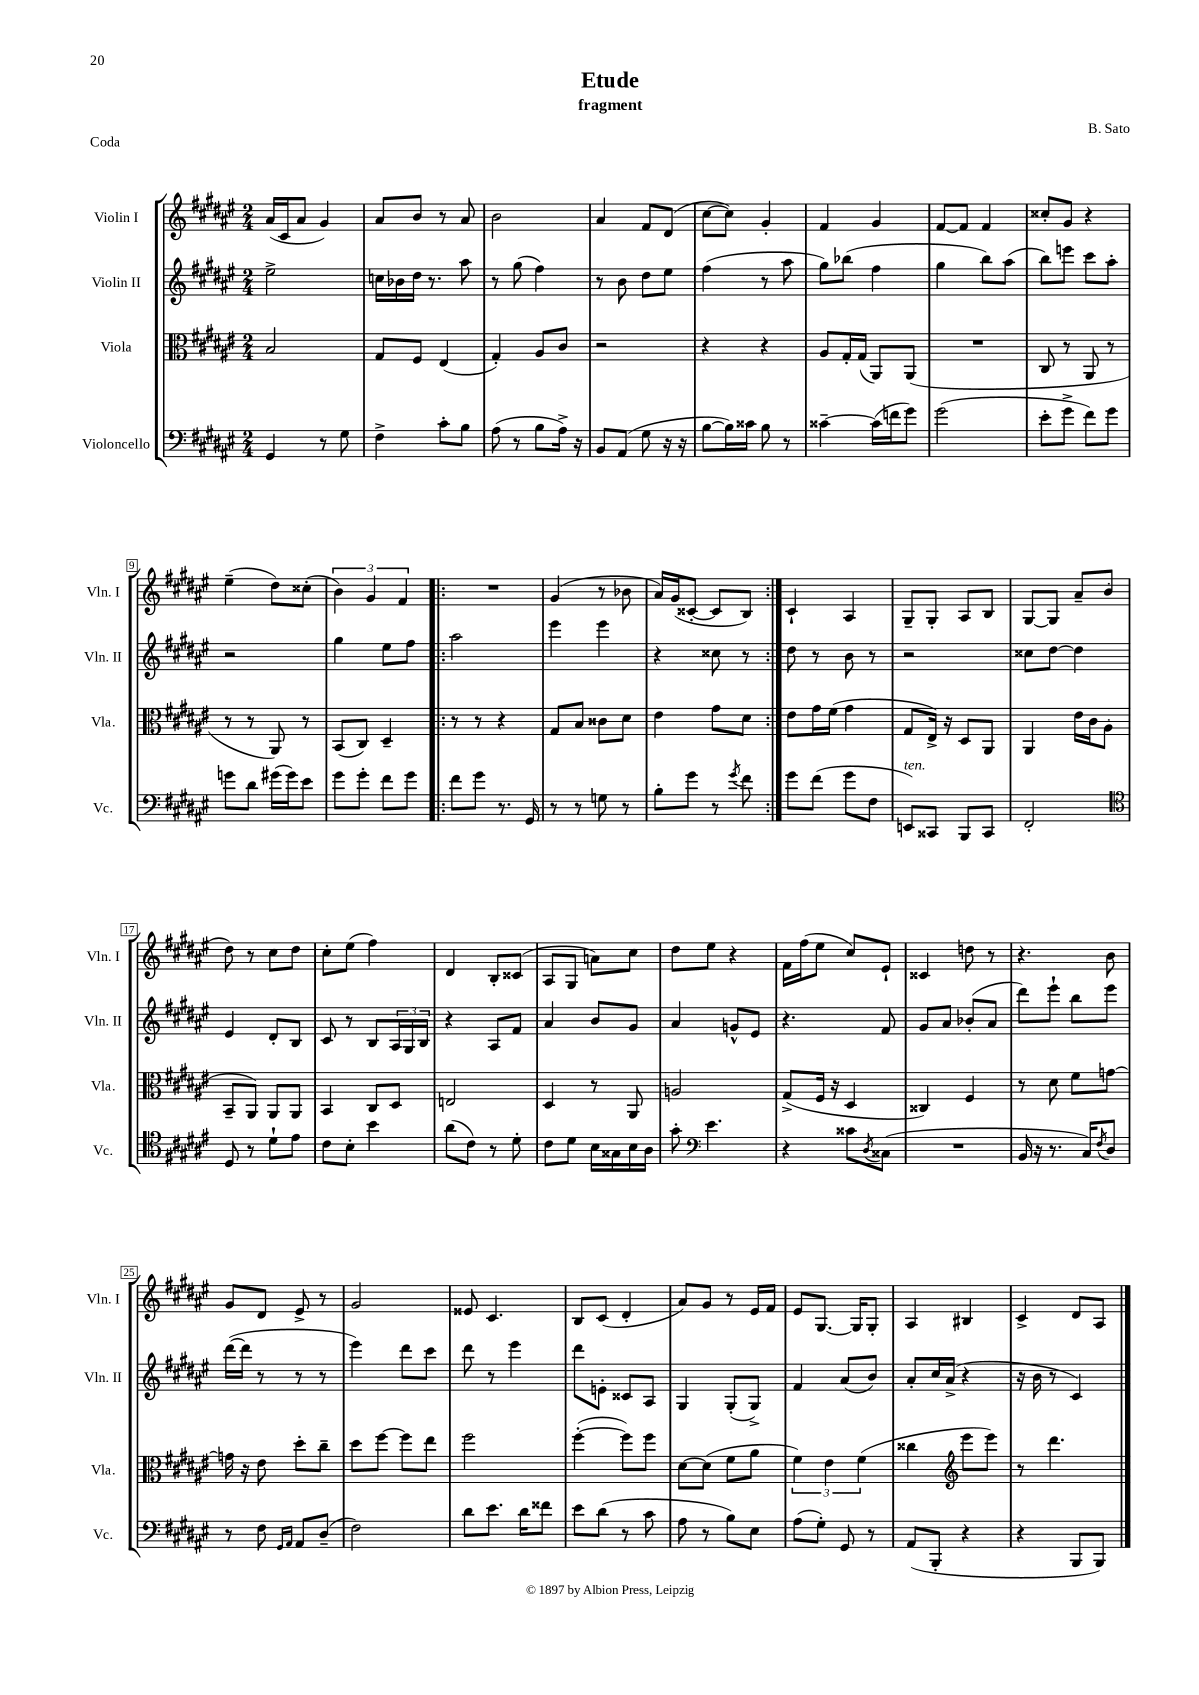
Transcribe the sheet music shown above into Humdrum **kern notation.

**kern	**kern	**kern	**kern
*staff4	*staff3	*staff2	*staff1
*clefF4	*clefC3	*clefG2	*clefG2
*k[f#c#g#d#a#e#]	*k[f#c#g#d#a#e#]	*k[f#c#g#d#a#e#]	*k[f#c#g#d#a#e#]
*M2/4	*M2/4	*M2/4	*M2/4
4GG#	2B	2ee#^	(16a#
.	.	.	16c#
.	.	.	8a#
8r	.	.	4g#)
8G#	.	.	.
=	=	=	=
4F#^	8G#	16cc	8a#
.	.	16b-	.
.	8F#	16dd#	8b
.	.	8.r	.
8c#'	(4E#	.	8r
8B	.	8aa#	8a#
=	=	=	=
(8A#	4G#')	8r	2b
8r	.	(8gg#	.
8B	8A#	4ff#)	.
16A#^)	8c#	.	.
16r	.	.	.
=	=	=	=
8BB	2r	8r	4a#
(8AA#	.	8b	.
8G#	.	8dd#	8f#
16r	.	8ee#	(8d#
16r	.	.	.
=	=	=	=
[8B	4r	(4ff#	[8cc#
16B])	.	.	8cc#])
16c##	.	.	.
8B	4r	8r	4g#'
8r	.	8aa#	.
=	=	=	=
[4c##~	8A#	8gg#)	4f#
.	16G#'	(8bb-	.
.	(16G#	.	.
(16c##]	8AA#)	4ff#	4g#
16f	.	.	.
8g#)	(8AA#	.	.
=	=	=	=
(2g#	2r	4gg#	[8f#
.	.	.	8f#]
.	.	8bb)	4f#
.	.	(8aa#	.
=	=	=	=
8e#'	8C#	8bb)	8cc##'
8g#^	8r	8eee	8g#
8f#)	8AA#	8ccc#	4r
8g#	8r	8aa#'	.
=	=	=	=
8g	8r	2r	(4ee#~
8d#	8r	.	.
(16g#	8AA#)	.	8dd#)
16g#)	.	.	.
8e#	8r	.	(8cc##'
=	=	=	=
8g#	(8BB	4gg#	6b)
8g#'	8C#)	.	.
.	.	.	6g#
8f#	4D#~	8ee#	.
.	.	.	6f#
8g#	.	8ff#	.
=!|:	=!|:	=!|:	=!|:
8f#	8r	2aa#	2r
8g#	8r	.	.
8.r	4r	.	.
16GG#	.	.	.
=	=	=	=
8r	8G#	4eee#	(4g#
8r	8B	.	.
8G	8c##	4eee#	8r
8r	8d#	.	8b-
=	=	=	=
8B'	4e#	4r	16a#)
.	.	.	(16g#
8g#	.	.	[8c##'
8r	8g#	8cc##	8c##]
8qg#	.	.	.
8f#	8d#	8r	8B)
=:|!	=:|!	=:|!	=:|!
8g#	8e#	8dd#	4c#`
(8f#	16g#	8r	.
.	(16f#	.	.
8g#	4g#	8b	4A#
8F#	.	8r	.
=	=	=	=
8EE)	8G#	2r	8G#~
8CC##	16E#^)	.	8G#'
.	16r	.	.
8BBB	8D#	.	8A#
8CC##	8AA#	.	8B
=	=	=	=
2FF#'	4AA#	8cc##	[8G#
.	.	[8dd#	8G#]
.	16e#	4dd#]	8a#~
.	16c#	.	.
.	(8A#	.	(8b
=	=	=	=
*clefC4	*	*	*
8D#	8BB~	4e#	8dd#)
8r	8AA#)	.	8r
8d#`	8AA#	8d#'	8cc#
8e#	8AA#	8B	8dd#
=	=	=	=
8c#	4BB	8c#	8cc#'
8B'	.	8r	(8ee#
4b	8C#	8B	4ff#)
.	8D#	24A#	.
.	.	24G#	.
.	.	24B	.
=	=	=	=
(8a#	2E	4r	4d#
8c#)	.	.	.
8r	.	8A#	8B'
8d#'	.	8f#	(8c##
=	=	=	=
8c#	4D#	4a#	8A#
8d#	.	.	8G#
16B	8r	8b	8a)
16G##	.	.	.
16B	8AA#	8g#	8cc#
16A#	.	.	.
=	=	=	=
8g#'	2A	4a#	8dd#
*clefF4	*	*	*
4.e#	.	.	8ee#
.	.	8g^^	4r
.	.	8e#	.
=	=	=	=
4r	(8G#^	4.r	16f#
.	.	.	(16ff#
.	16F#	.	8ee#
.	16r	.	.
8c##	4D#	.	8cc#)
8qD#	.	.	.
(8C##	.	8f#	8e#`
=	=	=	=
2r	4C##)	8g#	4c##
.	.	8a#	.
.	4F#	(8b-'	8dd
.	.	8a#	8r
=	=	=	=
16BB	8r	8ddd#)	4.r
16r	.	.	.
8.r	8d#	8eee#`	.
.	8f#	8bb	.
16C#)	.	.	.
8qF#	.	.	.
8D#	[8g	8eee#	8b
=	=	=	=
8r	16g]	([16ddd#	8g#
.	16r	16ddd#]	.
8F#	8e#	8r	8d#
16qqGG#	.	.	.
16qqAA#	.	.	.
8AA#	8dd#'	8r	8e#^
(8D#~	8cc#~	8r	8r
=	=	=	=
2F#)	8dd#	4eee#)	2g#
.	[8ff#	.	.
.	8ff#]	8ddd#	.
.	8ee#	8ccc#	.
=	=	=	=
8d#	2ff#	8ddd#	8e##
8.e#	.	8r	4.c#
.	.	4eee#	.
16d#	.	.	.
8f##	.	.	.
=	=	=	=
8e#	([4ff#'	8ddd#	8B
(8d#	.	8e'	(8c#
8r	8ff#])	8c##	4d#'
8c#	8ff#	8A#	.
=	=	=	=
8A#	[8d#	4G#	8a#)
8r	(8d#]	.	8g#
8B)	8f#	(8G#'	8r
8E#	8a#	8G#^)	16e#
.	.	.	16f#
=	=	=	=
(8A#	6f#)	4f#	8e#
8G#')	.	.	[8.G#
.	6e#	.	.
8GG#	.	(8a#	.
.	.	.	16G#]
.	(6f#	.	.
8r	.	8b)	8G#'
=	=	=	=
(8AA#	4cc##	8a#'	4A#
8BBB'	.	16cc#	.
.	.	(16a#^	.
*	*clefG2	*	*
4r	8eee#	4r	4B#
.	8eee#)	.	.
=	=	=	=
4r	8r	16r	4c#^
.	.	16b	.
.	4.ddd#	8r	.
8BBB	.	4c#)	8d#
8BBB)	.	.	8A#
==	==	==	==
*-	*-	*-	*-
